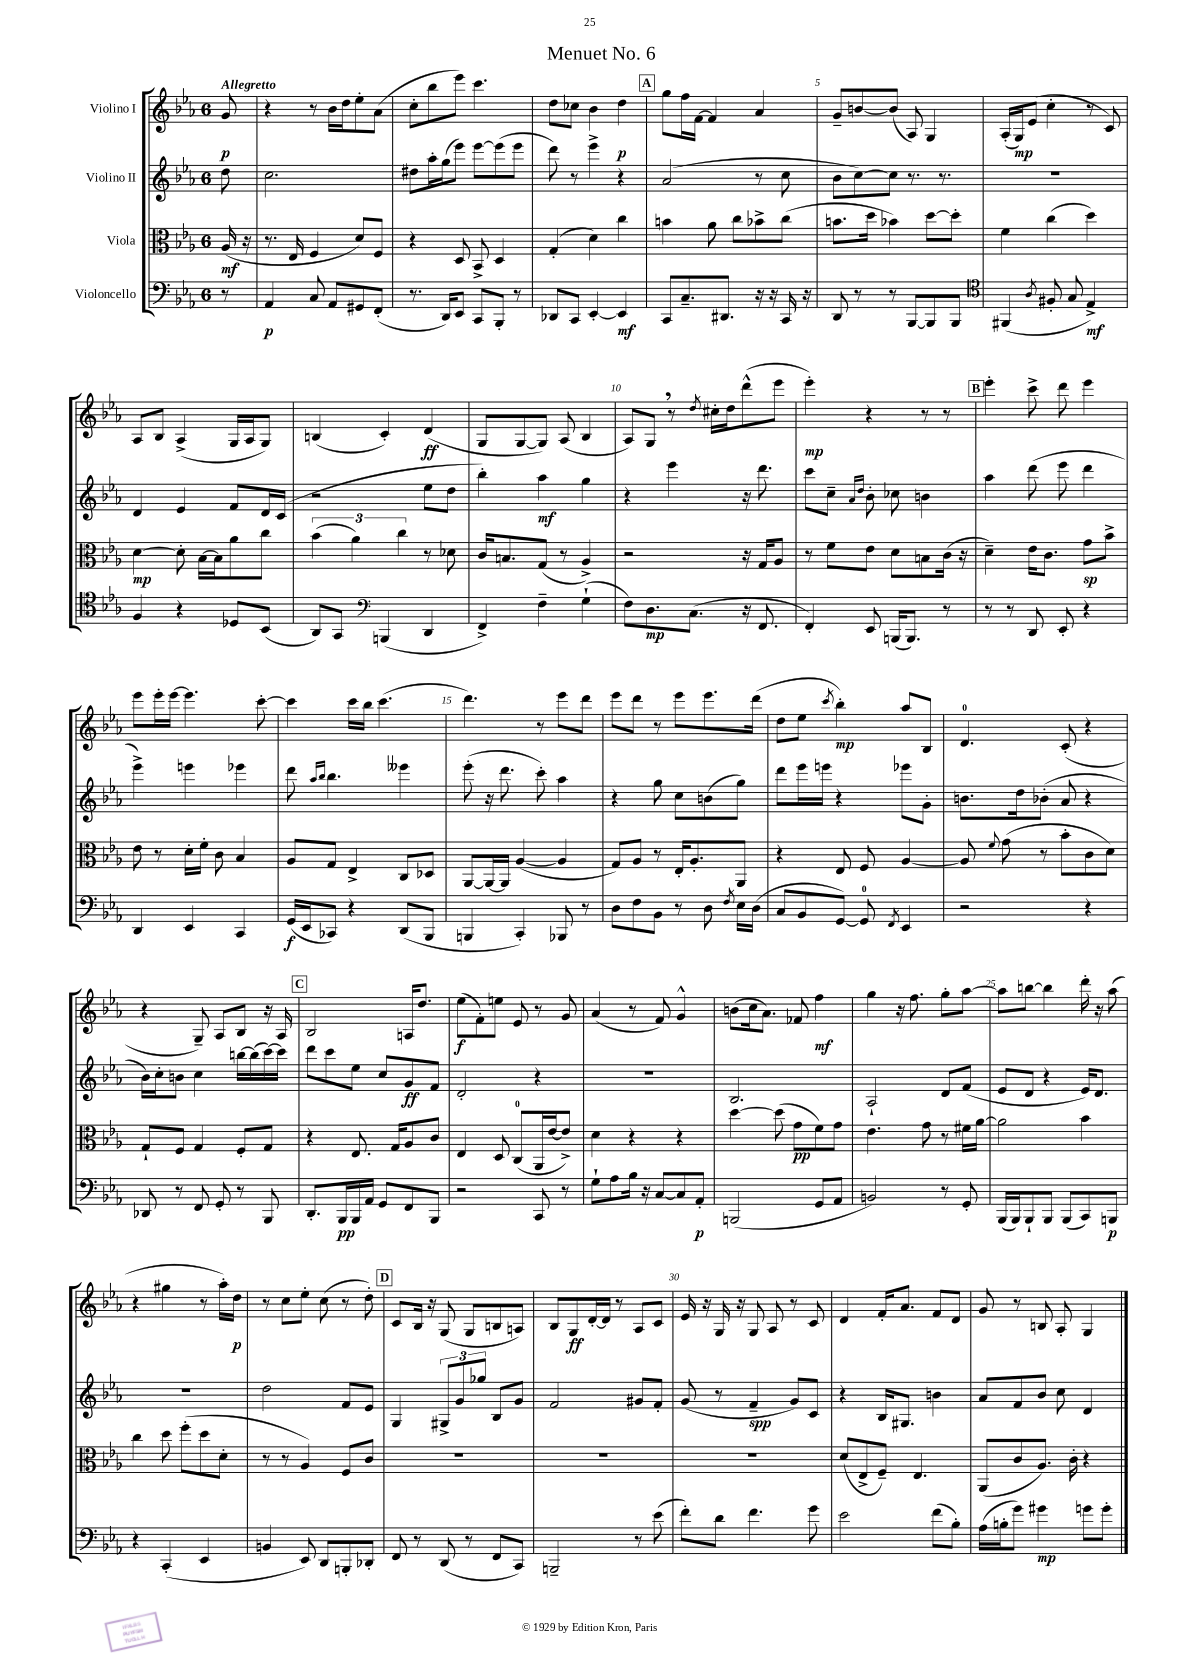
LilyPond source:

\header { title = "Menuet No. 6" }
<<
\new StaffGroup <<
\new Staff = "s0" \with { instrumentName = "Violino I" } {
    \clef treble \key ees \major \once \override Staff.TimeSignature.style = #'single-digit \time 6/8 \partial 8 \tempo "Allegretto"
    \autoBeamOff g'8\p |
    r4 r8 bes'16[ d''16 ees''8-. aes'8]( |
    c''8[-. bes''8 ees'''8]) c'''4. |
    d''8[ ces''8] bes'4 d''4\p |
    \mark \markup { \box "A" } g''8[ f''16 f'16]~ f'4 aes'4 |
    g'8[-- b'8~ b'8]( aes8) g4 |
    aes16[-.( g16\mp) ees'8]( c''4-. r8 c'8) |
    aes8[ bes8] aes4->( g16[ aes16 g8]) |
    b4( c'4-.) d'4\ff( |
    g8[ g8~ g8]) aes8( bes4 |
    aes8[) g8] \breathe r8 \acciaccatura { d''8 } cis''16[-. d''16 d'''8-^( ees'''8] |
    ees'''4-.\mp) r4 r8 r8 |
    \mark \markup { \box "B" } ees'''4-. c'''8-> d'''8 ees'''4 |
    ees'''8[ ees'''16-. ees'''16]~ ees'''4. c'''8~-. |
    c'''4 c'''16[ bes''16] c'''4.( |
    d'''4.) r8 ees'''8[ d'''8] |
    ees'''8[ d'''8] r8 ees'''8[ ees'''8. d'''16]( |
    d''8[ ees''8] \acciaccatura { c'''8 } bes''4-.\mp) aes''8[ bes8] |
    d'4.-0 c'8-.( r4 |
    r4 g8--) aes8[ bes8] r16 aes16 |
    \mark \markup { \box "C" } bes2 a16[ d''8.] |
    ees''8[\f( f'8-.) e''8] ees'8 r8 g'8 |
    aes'4( r8 f'8) g'4-^ |
    b'8[( c''16 aes'8.]) fes'8 f''4\mf |
    g''4 r16 f''8. g''8[-. aes''8]~ |
    aes''8[ b''8]~ b''4 d'''16-. r16 aes''8( |
    r4 gis''4 r8 aes''16[-.) d''16]\p |
    r8 c''8[ ees''8]-. c''8( r8 d''8-.) |
    \mark \markup { \box "D" } c'8[ bes16] r16 g8( g8[ b8 a8]) |
    bes8[ g8\ff d'16~-. d'16] r8 aes8[ c'8] |
    ees'16 r16 g16 r16 g8 aes8 r8 c'8 |
    d'4 f'16[-. aes'8.] f'8[ d'8] |
    g'8 r8 b8 aes8-. g4 \bar "|." |
}
\new Staff = "s1" \with { instrumentName = "Violino II" } {
    \clef treble \key ees \major \once \override Staff.TimeSignature.style = #'single-digit \time 6/8 \partial 8
    \autoBeamOff d''8 |
    c''2. |
    dis''8[ aes''16-. g''16( ees'''8]) ees'''8[~ ees'''8( ees'''8] |
    d'''8) r8 ees'''4-> r4 |
    \mark \markup { \box "A" } aes'2( r8 c''8 |
    bes'8[ c''8~) c''8] r8. r8. |
    R2. |
    d'4 ees'4 f'8[ d'16 c'16]( |
    r2 ees''8[ d''8] |
    bes''4-.) aes''4\mf g''4 |
    r4 ees'''4 r16 d'''8. |
    c'''8[ c''8]-- \grace { aes'16[ d''16] } bes'8-. ces''8 b'4 |
    \mark \markup { \box "B" } aes''4 d'''8( ees'''8 d'''4 |
    ees'''4->) e'''4 ees'''4 |
    d'''8 \grace { aes''16[ bes''16] } bes''4. eeses'''4 |
    ees'''8-.( r16 d'''8. c'''8-.) aes''4 |
    r4 g''8 c''8[ b'8( g''8]) |
    d'''8[ ees'''16 e'''16] r4 ees'''8[ g'8]-. |
    b'8.[ d''16 bes'8]-.( aes'8 r4 |
    bes'16[) c''16-. b'8] c''4 b''16[~ b''16( c'''16~) c'''16] |
    \mark \markup { \box "C" } d'''8[ c'''8 ees''8] c''8[ g'8\ff f'8] |
    d'2-. r4 |
    R2. |
    bes2. |
    aes2-! d'8[ f'8]( |
    ees'8[ d'8] r4 ees'16[) d'8.] |
    R2. |
    d''2 f'8[ ees'8] |
    \mark \markup { \box "D" } g4 \tuplet 3/2 { gis8[-> g'8 ges''8] } bes8[ g'8] |
    f'2 gis'8[ f'8]-. |
    g'8( r8 f'4--\spp g'8[) c'8] |
    r4 bes16[ gis8.] b'4 |
    aes'8[ f'8 bes'8] c''8 d'4 \bar "|." |
}
\new Staff = "s2" \with { instrumentName = "Viola" } {
    \clef alto \key ees \major \once \override Staff.TimeSignature.style = #'single-digit \time 6/8 \partial 8
    \autoBeamOff aes16\mf( r16 |
    r8. ees16 f4 d'8[) f8] |
    r4 d8 bes,8-> d4 |
    g4-.( d'4) c''4 |
    \mark \markup { \box "A" } b'4 aes'8 c''8[ bes'8-> c''8]( |
    b'8.[ d''16] bes'4) d''8[~ d''8]-. |
    f'4 c''4( d''4) |
    d'4~\mp d'8-. bes16[~ bes16 aes'8 c''8] |
    \tuplet 3/2 { bes'4( aes'4) c''4 } r8 des'8 |
    c'16[ b8. g8]( r8 aes4->) |
    r2 r16 g16[ aes8] |
    r8 f'8[ ees'8] d'8[ b8 c'16]( r16 |
    \mark \markup { \box "B" } d'4--) ees'16[ c'8.] g'8[\sp bes'8]-> |
    ees'8 r8 d'16[-. f'16]-. c'8 bes4 |
    aes8[ g8] ees4-> c8[ des8] |
    aes,8[~ aes,16~ aes,16] aes4~( aes4 |
    g8[) aes8] r8 ees16[-. aes8.-. aes,8] |
    r4 ees8 f8 aes4~ |
    aes8 \appoggiatura { f'8 } g'8( r8 bes'8[-. c'8 d'8]) |
    g8[-! f8] g4 f8[-. g8] |
    \mark \markup { \box "C" } r4 ees8. g16[ aes8 c'8] |
    ees4 d8 c8[-0( aes,16 ees'16~ ees'8]->) |
    d'4 r4 r4 |
    d''4~ d''8( g'8[\pp f'8) g'8] |
    ees'4. g'8 r8 fis'16[ aes'16]~ |
    aes'2 bes'4 |
    c''4 d''8 f''8[-.( d''8 d'8]-. |
    r8 r8 aes4) f8[ c'8] |
    \mark \markup { \box "D" } R2. |
    R2. |
    R2. |
    d'8[( ees8-> f8]--) ees4. |
    aes,8[( c'8 aes8.]) c'16-. r4 \bar "|." |
}
\new Staff = "s3" \with { instrumentName = "Violoncello" } {
    \clef bass \key ees \major \once \override Staff.TimeSignature.style = #'single-digit \time 6/8 \partial 8
    \autoBeamOff r8 |
    aes,4\p c8 aes,8[ gis,8 f,8]-.( |
    r8. d,16[) ees,8] c,8[ bes,,8]-. r8 |
    des,8[ c,8] ees,4~-. ees,4\mf |
    \mark \markup { \box "A" } c,8[ c8.-- dis,8.] r16 r16 c,16 r16 |
    d,8 r8 r8 bes,,8[~ bes,,8 bes,,8] |
    \clef tenor fis,4( \acciaccatura { aes8 } fis8-. g8 ees4->\mf) |
    f4 r4 des8[ bes,8]( |
    aes,8[) g,8] \clef bass b,,4( d,4 |
    f,4->) f4-- g4-!( |
    f8[) d8.\mp c8.]( r16 f,8. |
    f,4-.) ees,8 b,,16[( b,,8.]) r8 |
    \mark \markup { \box "B" } r8 r8 d,8 ees,8-. r4 |
    d,4 ees,4 c,4 |
    g,16[\f( ees,16 ces,8]) r4 d,8[( bes,,8] |
    b,,4 c,4-.) bes,,8 r8 |
    d8[ f8 bes,8] r8 d8 \acciaccatura { f8 } ees16[ d16]( |
    c8[ bes,8 g,8]~) g,8-0 \acciaccatura { f,8 } ees,4 |
    r2 r4 |
    des,8 r8 f,8 g,8-. r8 bes,,8 |
    \mark \markup { \box "C" } d,8.[-. bes,,16\pp bes,,16 aes,16] g,8[ f,8 bes,,8] |
    r2 c,8 r8 |
    g8[-! aes8 bes16] r16 c8[~ c8 aes,8]-.\p |
    b,,2( g,8[ aes,8] |
    b,2) r8 g,8-. |
    bes,,16[( bes,,16) bes,,8-! bes,,8] bes,,8[( c,8) b,,8]\p |
    r4 c,4-.( ees,4 |
    b,4 ees,8) d,8[ b,,8-. des,8]-. |
    \mark \markup { \box "D" } f,8 r8 d,8( r8 f,8[ c,8]) |
    b,,2-- r8 ees'8( |
    f'8[-.) d'8] f'4. g'8 |
    ees'2 f'8[( bes8]-.) |
    aes16[( b16-. g'8]) gis'4\mp g'8[ g'8]-. \bar "|." |
}
>>
>>
\layout { \context { \Score \override BarNumber.break-visibility = ##(#f #t #t) barNumberVisibility = #(every-nth-bar-number-visible 5) } }
